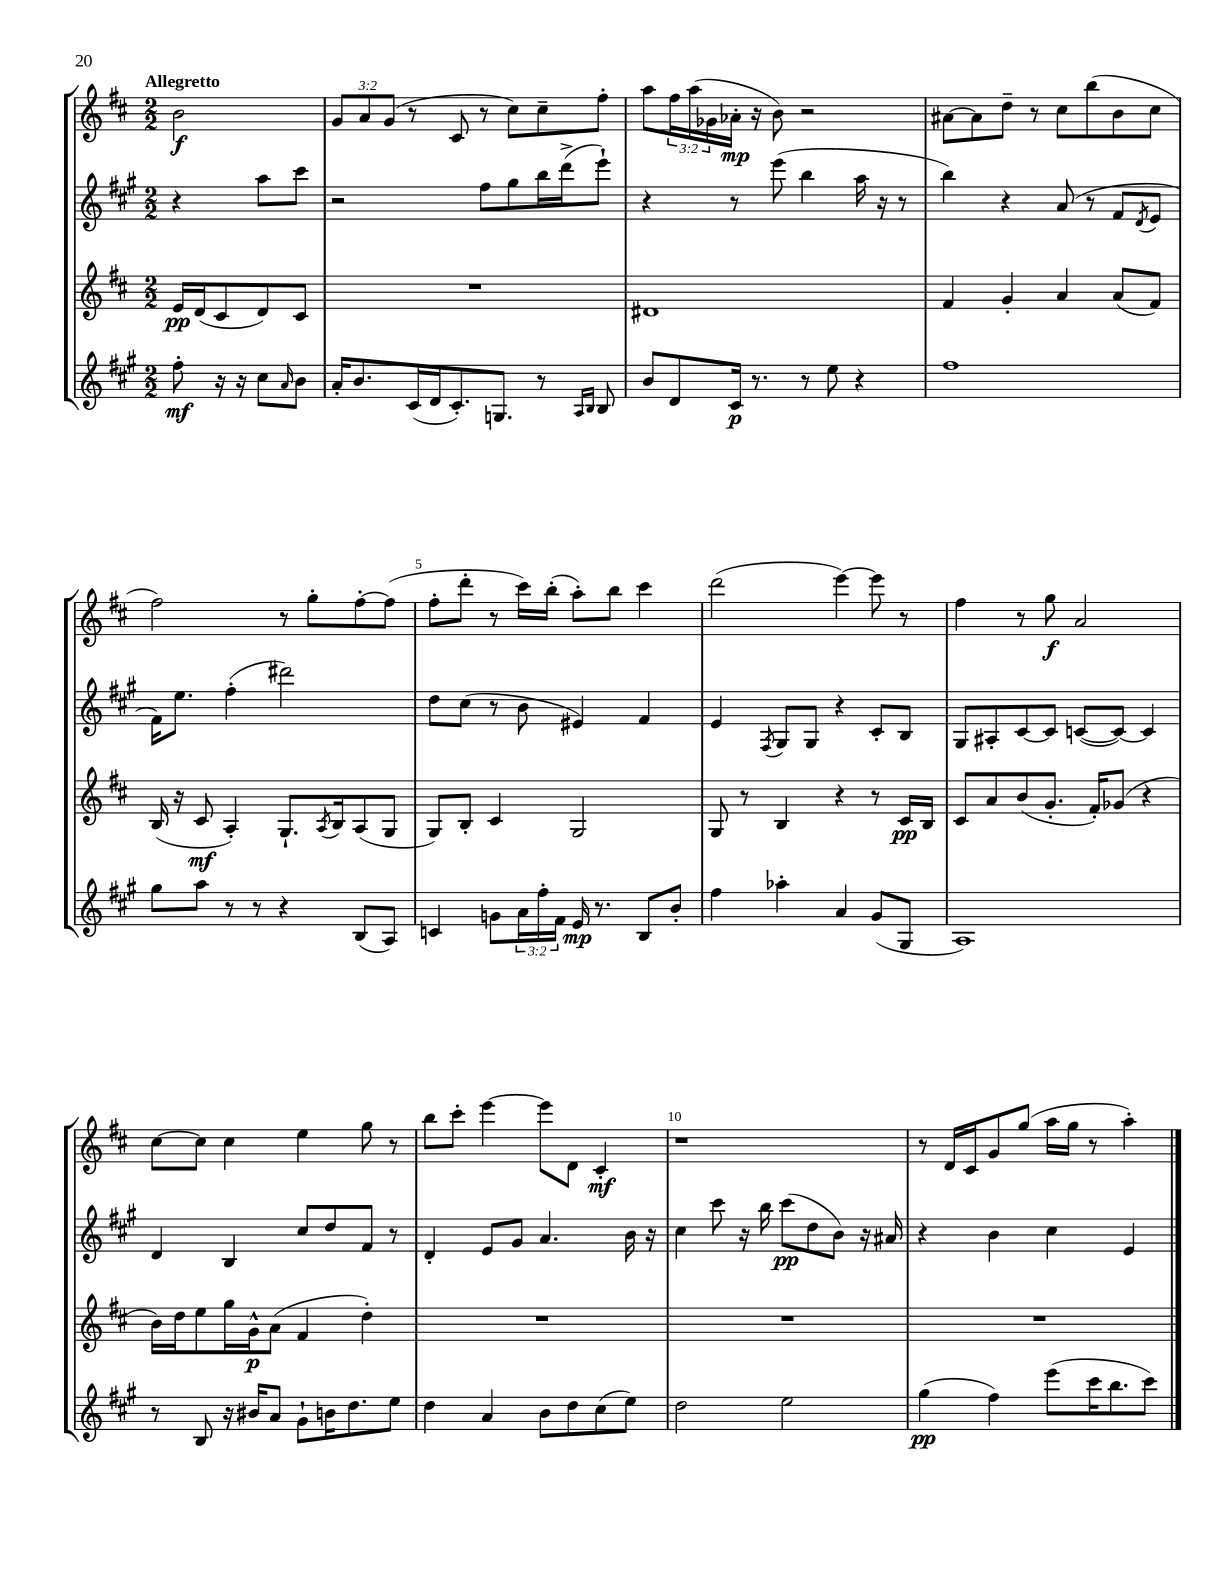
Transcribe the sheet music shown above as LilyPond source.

<<
\new StaffGroup <<
\new Staff = "s0" {
    \clef treble \key d \major \numericTimeSignature \time 2/2 \override Staff.TupletNumber.text = #tuplet-number::calc-fraction-text \partial 2 \tempo "Allegretto"
    b'2\f |
    \tuplet 3/2 { g'8 a'8 g'8( } r8 cis'8 r8 cis''8) cis''8-- fis''8-. |
    a''8 \tuplet 3/2 { fis''16 a''16( ges'16 } aes'16-.\mp r16 b'8) r2 |
    ais'8~ ais'8 d''8-- r8 cis''8 b''8( b'8 cis''8 |
    fis''2) r8 g''8-. fis''8~-. fis''8( |
    fis''8-. d'''8-. r8 cis'''16) b''16-.( a''8-.) b''8 cis'''4 |
    d'''2( e'''4~) e'''8 r8 |
    fis''4 r8 g''8\f a'2 |
    cis''8~ cis''8 cis''4 e''4 g''8 r8 |
    b''8 cis'''8-. e'''4~ e'''8 d'8 cis'4-.\mf |
    r1 |
    r8 d'16 cis'16 g'8 g''8( a''16 g''16 r8 a''4-.) \bar "|." |
}
\new Staff = "s1" {
    \clef treble \key a \major \numericTimeSignature \time 2/2 \partial 2
    r4 a''8 cis'''8 |
    r2 fis''8 gis''8 b''16 d'''16->( e'''8-!) |
    r4 r8 e'''8( b''4 a''16 r16 r8 |
    b''4) r4 a'8( r8 fis'8 \acciaccatura { d'8 } e'8 |
    fis'16) e''8. fis''4-.( dis'''2) |
    d''8 cis''8( r8 b'8 eis'4) fis'4 |
    e'4 \acciaccatura { fis8 } gis8 gis8 r4 cis'8-. b8 |
    gis8 ais8-. cis'8~ cis'8 c'8~( c'8~) c'4 |
    d'4 b4 cis''8 d''8 fis'8 r8 |
    d'4-. e'8 gis'8 a'4. b'16 r16 |
    cis''4 cis'''8 r16 b''16 cis'''8\pp( d''8 b'8) r16 ais'16 |
    r4 b'4 cis''4 e'4 \bar "|." |
}
\new Staff = "s2" {
    \clef treble \key d \major \numericTimeSignature \time 2/2 \partial 2
    e'16\pp d'16( cis'8 d'8) cis'8 |
    R1 |
    dis'1 |
    fis'4 g'4-. a'4 a'8( fis'8) |
    b16( r16 cis'8\mf a4-.) g8.-! \acciaccatura { a8 } b16 a8( g8 |
    g8) b8-. cis'4 g2 |
    g8 r8 b4 r4 r8 cis'16\pp b16 |
    cis'8 a'8 b'8( g'8.-. fis'16-.) ges'8( r4 |
    b'16) d''16 e''8 g''16 g'16-^\p a'8( fis'4 d''4-.) |
    R1 |
    R1 |
    R1 \bar "|." |
}
\new Staff = "s3" {
    \clef treble \key a \major \numericTimeSignature \time 2/2 \override Staff.TupletNumber.text = #tuplet-number::calc-fraction-text \partial 2
    fis''8-.\mf r16 r16 cis''8 \grace { a'16 } b'8 |
    a'16-. b'8. cis'16( d'16 cis'8.-.) g8. r8 \grace { a16 b16 } b8 |
    b'8 d'8 cis'16\p r8. r8 e''8 r4 |
    fis''1 |
    gis''8 a''8 r8 r8 r4 b8( a8) |
    c'4 g'8 \tuplet 3/2 { a'16 fis''16-. fis'16 } e'16\mp r8. b8 b'8-. |
    fis''4 aes''4-. a'4 gis'8( gis8 |
    a1) |
    r8 b8 r16 bis'16 a'8 gis'8-! b'16 d''8. e''8 |
    d''4 a'4 b'8 d''8 cis''8( e''8) |
    d''2 e''2 |
    gis''4\pp( fis''4) e'''8( cis'''16 b''8. cis'''8) \bar "|." |
}
>>
>>
\layout { \context { \Score \override BarNumber.break-visibility = ##(#f #t #t) barNumberVisibility = #(every-nth-bar-number-visible 5) } }
